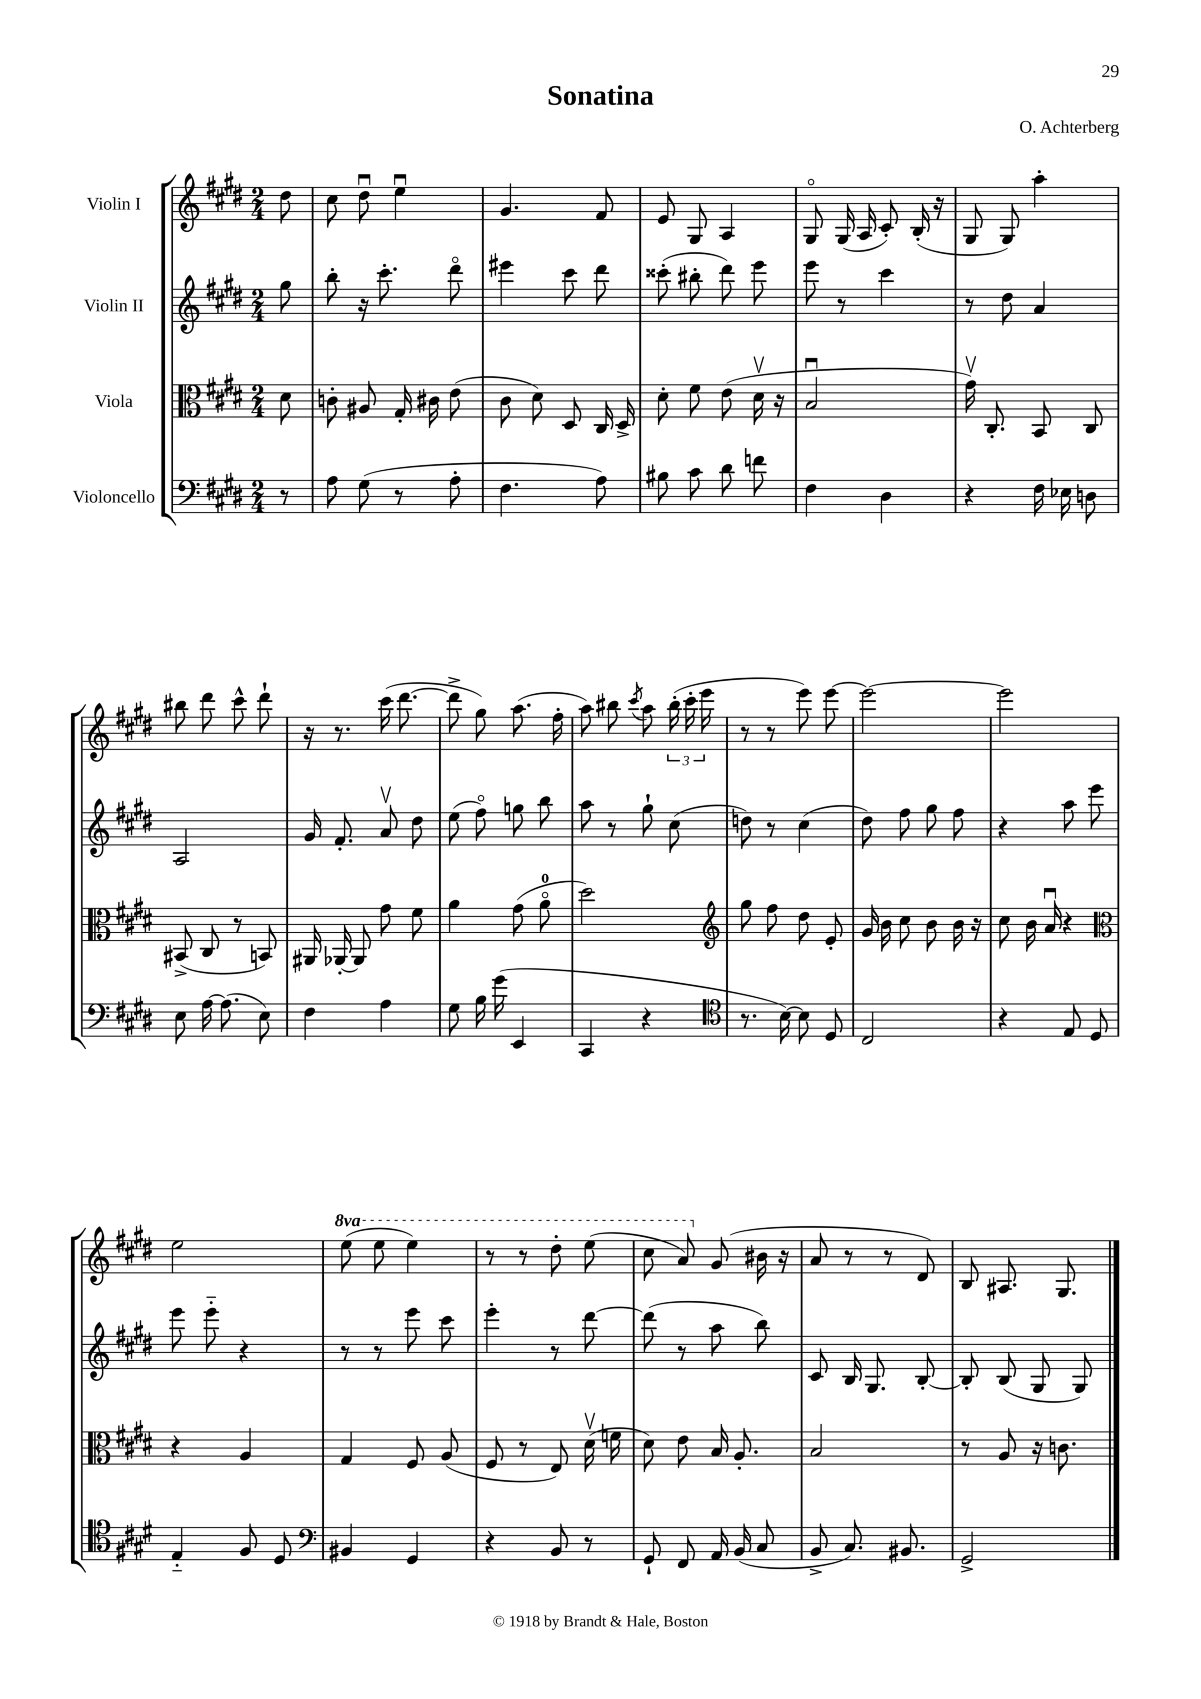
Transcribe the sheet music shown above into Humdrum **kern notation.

**kern	**kern	**kern	**kern
*staff4	*staff3	*staff2	*staff1
*clefF4	*clefC3	*clefG2	*clefG2
*k[f#c#g#d#]	*k[f#c#g#d#]	*k[f#c#g#d#]	*k[f#c#g#d#]
*M2/4	*M2/4	*M2/4	*M2/4
8r	8d#	8gg#	8dd#
=	=	=	=
8A	8c'	8bb'	8cc#
(8G#	8A#	16r	8dd#u
.	.	8.ccc#'	.
8r	16G#'	.	4eeu
.	16c#	.	.
8A'	(8e	8ddd#o	.
=	=	=	=
4.F#	8c#	4eee#	4.g#
.	8d#)	.	.
.	8D#	8ccc#	.
8A)	16C#	8ddd#	8f#
.	16D#^	.	.
=	=	=	=
8B#	8d#'	(8ccc##'	8e
8c#	8f#	8bb#'	8G#
8d#	(8e	8ddd#)	4A
8f	16d#v	8eee	.
.	16r	.	.
=	=	=	=
4F#	2Bu	8eee	8G#o
.	.	8r	(16G#
.	.	.	16A
4D#	.	4ccc#	8c#')
.	.	.	(16B'
.	.	.	16r
=	=	=	=
4r	16g#v)	8r	8G#
.	8.C#'	.	.
.	.	8dd#	8G#)
16F#	8BB	4a	4aa'
16E-	.	.	.
8D	8C#	.	.
=	=	=	=
8E	(8BB#^	2A	8bb#
[16A	8C#	.	8ddd#
(8.A]	.	.	.
.	8r	.	8ccc#^^
8E)	8BB)	.	8ddd#`
=	=	=	=
4F#	16AA#	16g#	16r
.	[16AA-'	8.f#'	8.r
.	8AA-]	.	.
4A	8g#	8av	(16ccc#
.	.	.	[8.ddd#
.	8f#	8dd#	.
=	=	=	=
8G#	4a	(8ee	8ddd#^]
16B	.	8ff#o)	8gg#)
(16g#	.	.	.
4EE	(8g#	8gg	(8.aa
.	8ao	8bb	.
.	.	.	16ff#'
=	=	=	=
4CC#	2dd#)	8aa	8aa)
.	.	8r	8bb#
.	.	.	8qccc#
4r	.	8gg#`	8aa
.	.	(8cc#	(24bb#'
.	.	.	24ccc#'
.	.	.	24eee
=	=	=	=
*clefC4	*clefG2	*	*
8.r	8gg#	8dd)	8r
.	8ff#	8r	8r
[16B)	.	.	.
8B]	8dd#	(4cc#	8eee)
8D#	8e'	.	[8eee
=	=	=	=
2C#	16g#	8dd#)	2eee_
.	16b	.	.
.	8cc#	8ff#	.
.	8b	8gg#	.
.	16b	8ff#	.
.	16r	.	.
=	=	=	=
4r	8cc#	4r	2eee]
.	16b	.	.
.	16au	.	.
8E	4r	8aa	.
8D#	.	8eee	.
=	=	=	=
*	*clefC3	*	*
4E'~	4r	8eee	2ee
.	.	8eee'~	.
8F#	4A	4r	.
8D#	.	.	.
=	=	=	=
*clefF4	*	*	*
4BB#	4G#	8r	(8eee
.	.	8r	8eee
4GG#	8F#	8eee	4eee)
.	(8A	8ccc#	.
=	=	=	=
4r	8F#	4eee'	8r
.	8r	.	8r
8BB	8E)	8r	8ddd#'
8r	(16d#v	[8ddd#	(8eee
.	16f	.	.
=	=	=	=
8GG#`	8d#)	(8ddd#]	8ccc#
8FF#	8e	8r	8aa)
16AA	16B	8aa	(8g#
(16BB	8.A'	.	.
8C#	.	8bb)	16b#
.	.	.	16r
=	=	=	=
8BB^	2B	8c#	8a
8.C#)	.	16B	8r
.	.	8.G#	.
.	.	.	8r
8.BB#	.	.	.
.	.	[8B'	8d#)
=	=	=	=
2GG#^	8r	8B']	8B
.	8A	(8B	8.A#
.	16r	8G#	.
.	8.c	.	8.G#
.	.	8G#)	.
==	==	==	==
*-	*-	*-	*-
